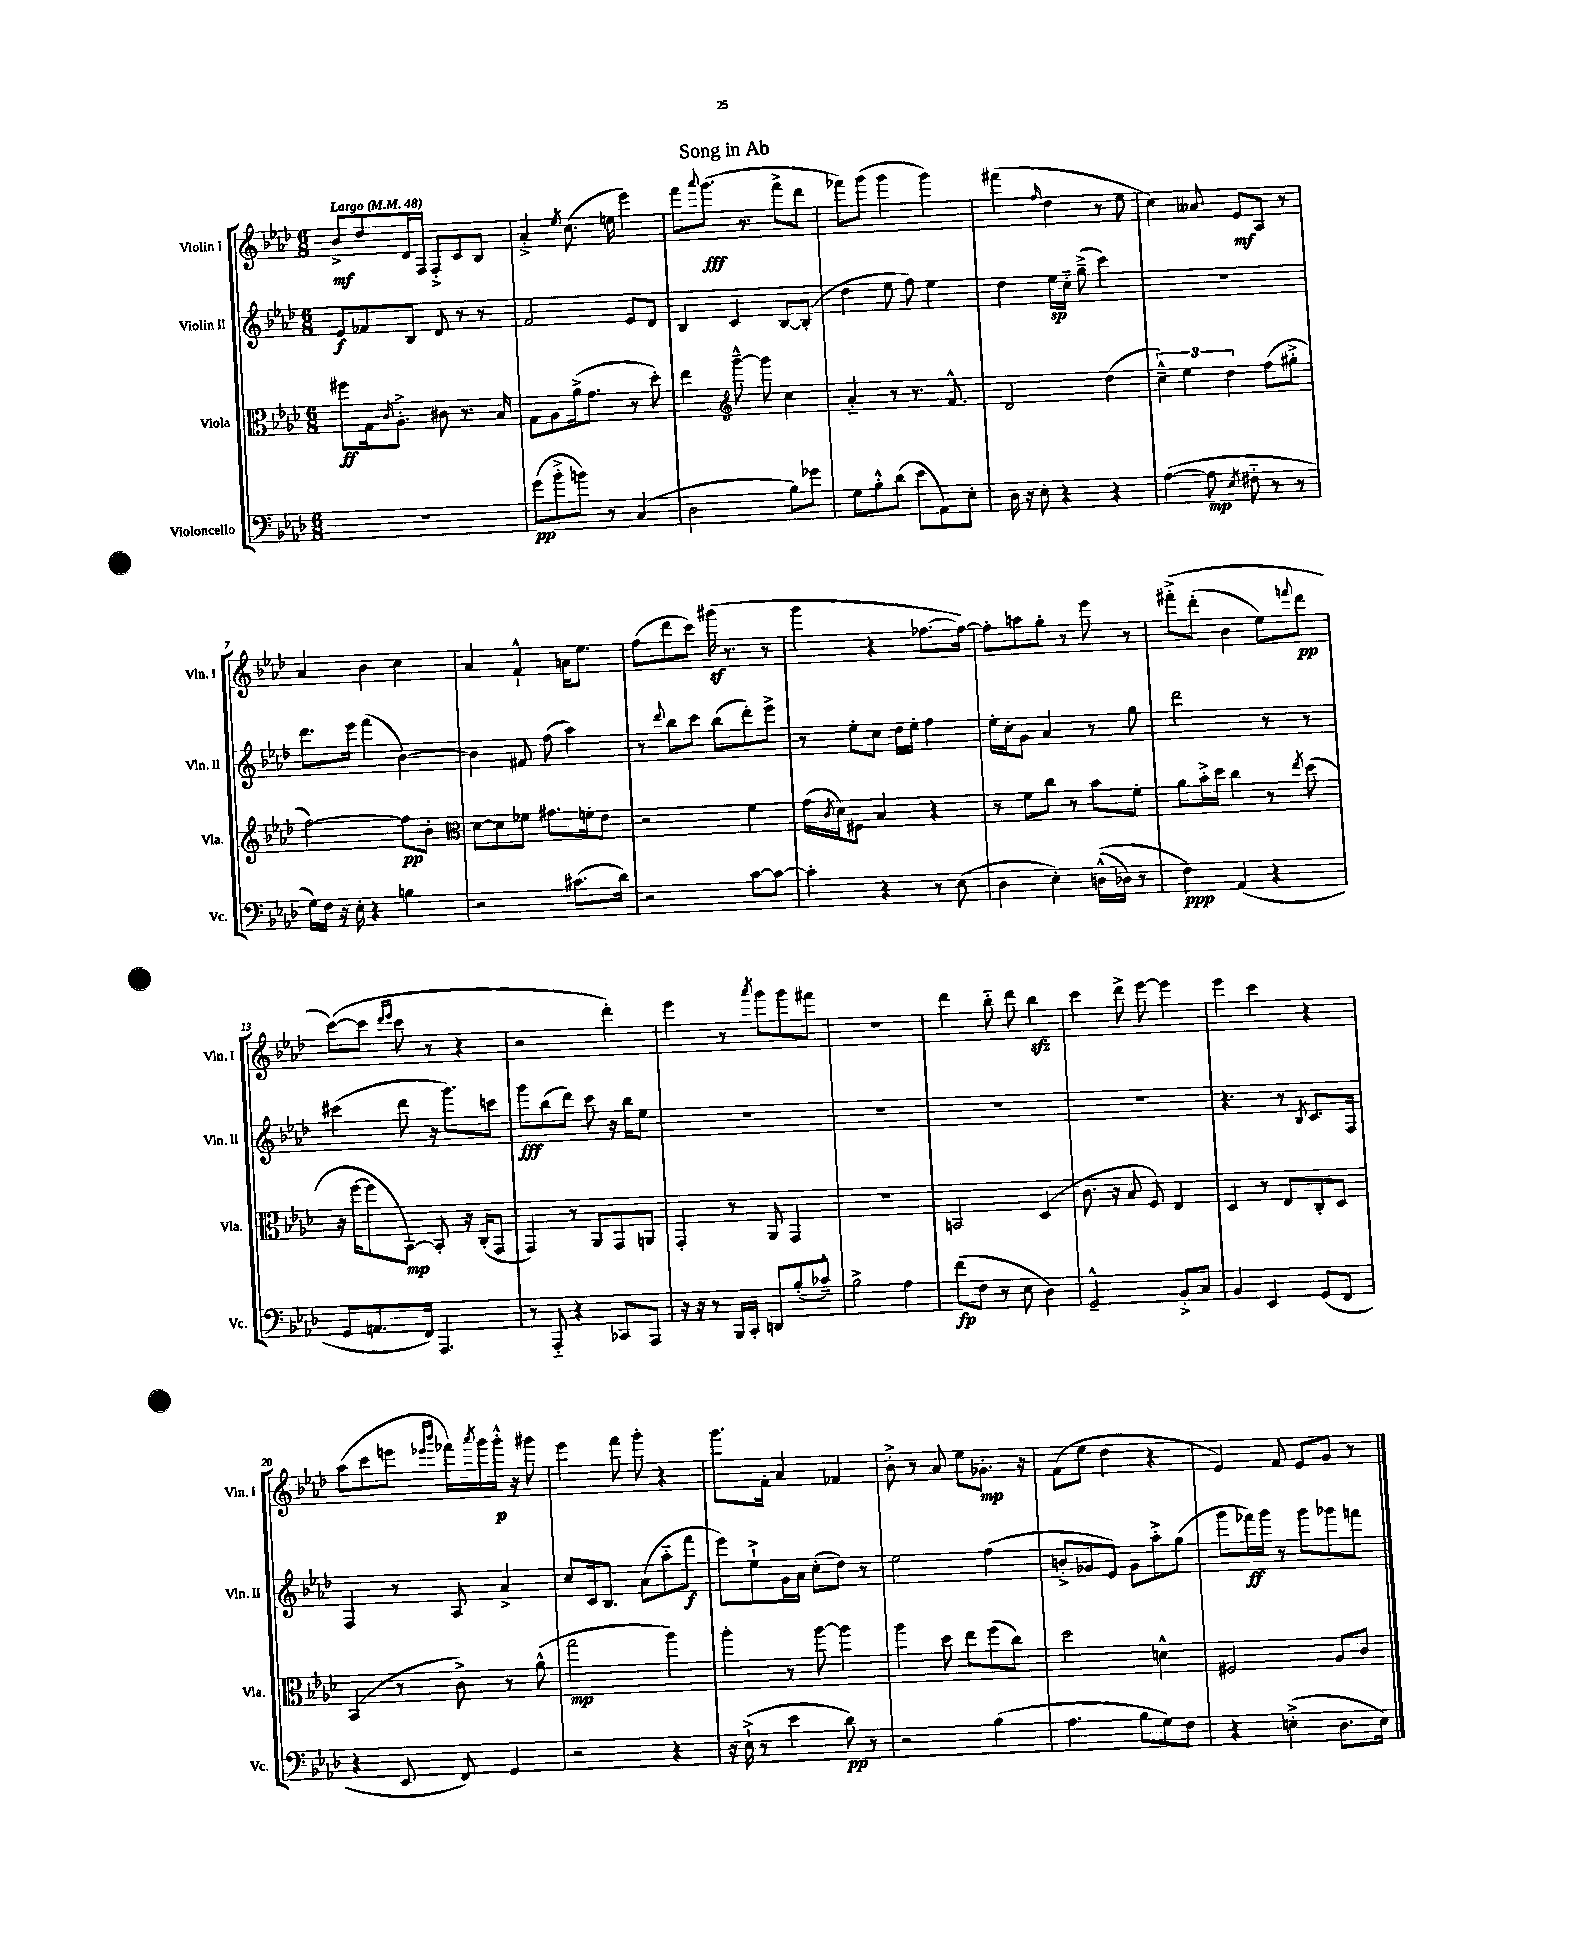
\header { title = "Song in Ab" }
<<
\new StaffGroup <<
\new Staff = "s0" \with { instrumentName = "Violin I" shortInstrumentName = "Vln. I" } {
    \clef treble \key aes \major \numericTimeSignature \time 6/8 \tempo "Largo" 4 = 48
    bes'8->\mf des''8 des'16 f16 f8-.-> c'8 bes8 |
    aes'4-.-> \acciaccatura { ees''8 } c''8.( e''16 ees'''4) |
    f'''8 \appoggiatura { aes'''8 } g'''8.\fff( r8. f'''8-> des'''8 |
    fes'''8) g'''8( g'''4 g'''4) |
    fis'''4( \grace { f''16 } des''4 r8 ees''8 |
    c''4) aeses'8 ees'8\mf aes8 r8 |
    aes'4 bes'4 c''4 |
    aes'4 f'4-!-^ a'16 ees''8. |
    f''8( des'''8 c'''8) gis'''16\sf( r8. r8 |
    g'''4 r4 fes''8.~ fes''16~) |
    fes''8-. a''8 g''8-. r8 ees'''8 r8 |
    fis'''8-.->\( des'''8-.( bes'4 ees''8) \appoggiatura { f'''8 } des'''8\pp |
    c'''8~(\) c'''8 \grace { des'''16 ees'''16 } c'''8 r8 r4 |
    r2 des'''4-.) |
    ees'''4 r8 \acciaccatura { aes'''8 } g'''8 g'''8 fis'''8 |
    R2. |
    des'''4 bes''8-_ des'''8 bes''4\sfz |
    c'''4 des'''8-> ees'''8~ ees'''4 |
    ees'''4 c'''4 r4 |
    aes''8( c'''8 e'''8 \grace { ees'''16 bes'''16 } fes'''16) \acciaccatura { aes'''8 } g'''16 g'''16-.-^\p r16 gis'''8 |
    ees'''4 f'''8 g'''8-. r4 |
    g'''8. f'16-. aes'4 fes'4 |
    bes'8-.-> r8 aes'8 ees''8 ges'8.-.\mp r16 |
    f'8( ees''8 des''4 r4 |
    ees'4) f'8 ees'8 g'8 r8 \bar "|." |
}
\new Staff = "s1" \with { instrumentName = "Violin II" shortInstrumentName = "Vln. II" } {
    \clef treble \key aes \major \numericTimeSignature \time 6/8
    ees'8\f fes'8 bes8 des'8 r8 r8 |
    f'2 ees'8 des'8 |
    bes4 c'4 bes8~ bes8-.( |
    des''4 ees''8 f''8) ees''4 |
    des''4 ees''16\sp c''16-_ g''8--->( c'''4) |
    R2. |
    des'''8. ees'''16 f'''4( bes'4~) |
    bes'4 fis'8 f''8( aes''4) |
    r8 \appoggiatura { des'''8 } bes''8 c'''8 bes''8( des'''8-.) ees'''8-> |
    r8 ees''8-. c''8 des''16 ees''16-. f''4 |
    ees''16-. c''16-. g'8 aes'4 r8 g''8 |
    des'''2 r8 r8 |
    cis'''4( des'''8 r16 g'''8.) c'''8 |
    g'''8\fff bes''8( des'''8) c'''8 r16 bes''16 ees''8 |
    R2. |
    R2. |
    R2. |
    R2. |
    r4. r8 \acciaccatura { bes8 } c'8. f16 |
    f4 r8 aes8 aes'4-> |
    c''8 c'16 bes8. aes'8( aes''8-_ f'''8\f |
    ees'''8) ees''8-!-> g'16 aes'16 c''8-.( des''8) r8 |
    ees''2 f''4( |
    b'8-.-> ges'8 ees'8) ges'8 aes''8-.-> g''8( |
    g'''8 fes'''16\ff) g'''16 r8 g'''8 ges'''8 f'''8 \bar "|." |
}
\new Staff = "s2" \with { instrumentName = "Viola" shortInstrumentName = "Vla." } {
    \clef alto \key aes \major \numericTimeSignature \time 6/8
    fis''8\ff g16 \grace { c'16 } aes8.-.-> cis'8 r8. bes16 |
    g8 aes8 aes'16->( g'8. r8 des''8-.) |
    ees''4 \clef treble g'''8~---^ g'''8 c''4 |
    aes'4-_ r8 r8. f'8.-^ |
    des'2 des''4( |
    \tuplet 3/2 { c''4---^) ees''4 des''4 } f''8( gis''8-.-> |
    f''2~) f''8\pp bes'8-. |
    \clef alto des'8~ des'8 fes'8 gis'8. f'16-. ees'8 |
    r2 f'4 |
    g'16( \acciaccatura { c'8 } des'16) fis8 bes4 r4 |
    r8 f'8 c''8 r8 bes'8 f'8-. |
    aes'8 bes'16-.-> des''16 c''4 r8 \acciaccatura { ees''8 } des''8( |
    r16 f''16~ f''8 bes,8~\mp) bes,8-. r16 c16-.( g,8 |
    g,4) r8 aes,8 g,8 a,8 |
    g,4-. r8 aes,8 g,4 |
    R2. |
    b,2 des4( |
    c'8. r16 bes8 f8) ees4 |
    des4 r8 ees8 c8-. des8 |
    bes,4( r8 c'8->) r8 aes'8-^( |
    g''2\mp aes''4) |
    aes''4-. r8 aes''8~ aes''4 |
    aes''4 des''8 ees''8 f''8( c''8) |
    des''2 d'4-^ |
    fis2 aes8 c'8 \bar "|." |
}
\new Staff = "s3" \with { instrumentName = "Violoncello" shortInstrumentName = "Vc." } {
    \clef bass \key aes \major \numericTimeSignature \time 6/8
    R2. |
    g'8\pp( bes'8-.-> b'8) r8 c4( |
    des2 bes8) ges'8 |
    g8 bes8-.-^ des'8( ees'8 aes,8) ees8-. |
    des16 r16 ees8-. r4 r4 |
    aes4~( aes8\mp \acciaccatura { ees8 } fis8-_ r8 r8 |
    g16) f16 r16 ees16-. r4 b4 |
    r2 cis'8.( des'16) |
    r2 c'8~ c'8~ |
    c'4-. r4 r8 ees8( |
    des4 ees4-.) d16-^(\( des16) r8 |
    f4\ppp\) aes,4( r4 |
    g,8 a,8. f,16) aes,,4. |
    r8 aes,,8-_ r4 ces,8 aes,,8 |
    r16 r16 r8 bes,,16 c,16-. d,8 bes8-.( ces'8---^) |
    bes2-> aes4 |
    f'8\fp( f8 r8 ees8 des4) |
    g,2---^ bes,8-.-> c8 |
    bes,4 ees,4 g,8( f,8 |
    r4 ees,8 f,8) g,4 |
    r2 r4 |
    r16 ees16-!->( r8 ees'4 des'8\pp) r8 |
    r2 bes4( |
    aes4. bes8 g8) f8 |
    r4 e4-.->( des8. e16) \bar "|." |
}
>>
>>
